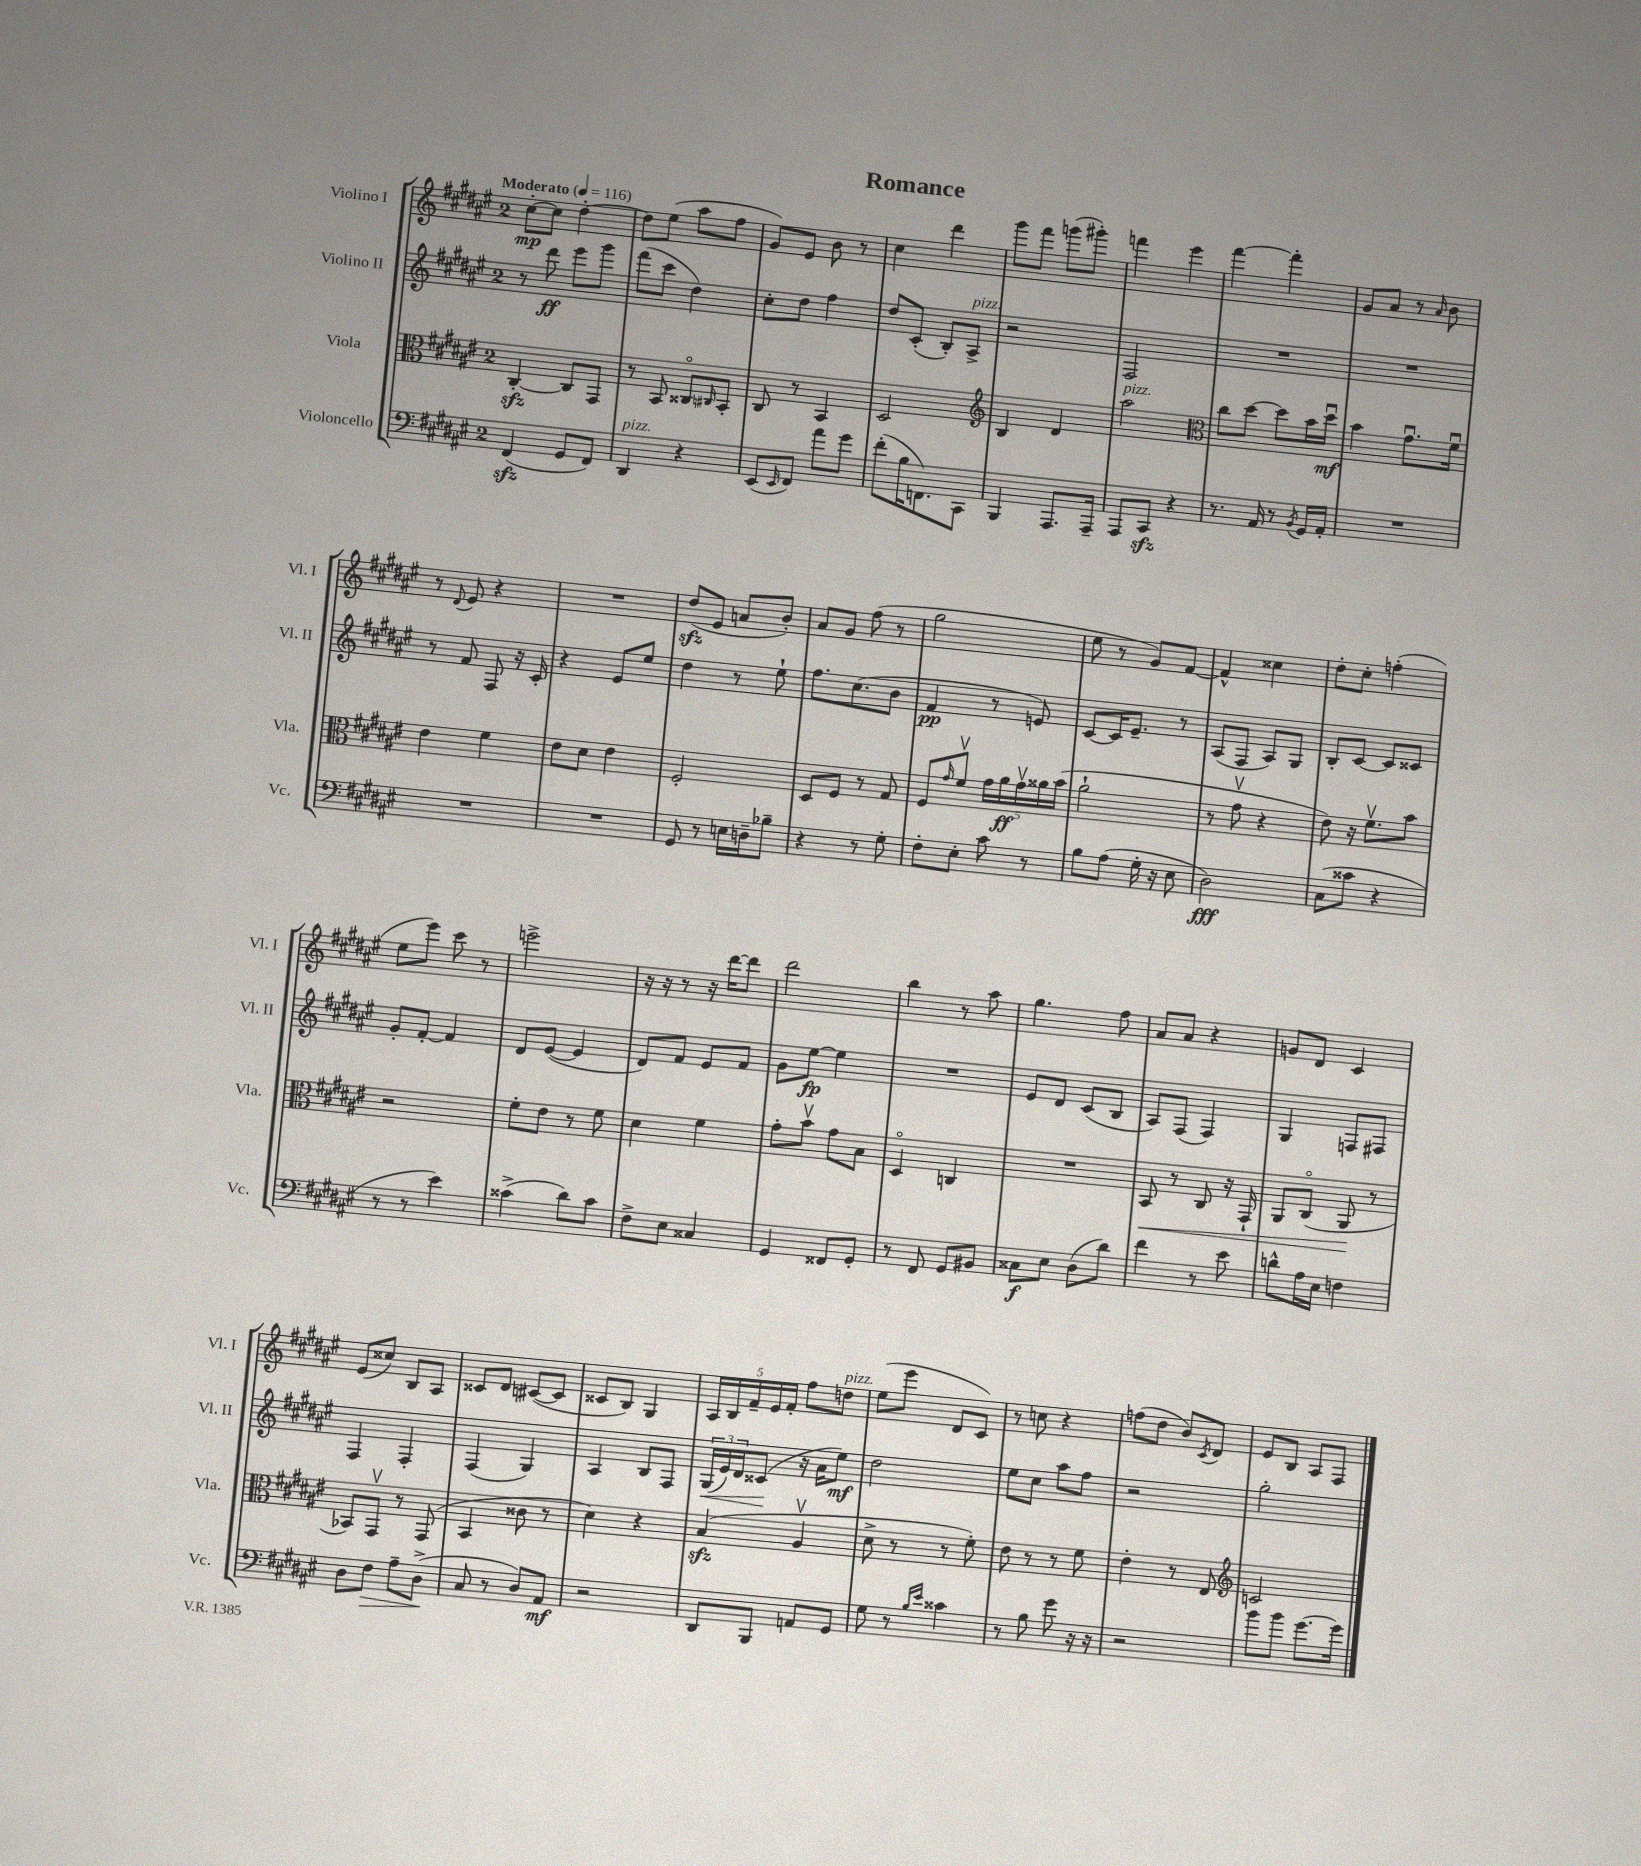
\header { title = "Romance" }
<<
\new StaffGroup <<
\new Staff = "s0" \with { instrumentName = "Violino I" shortInstrumentName = "Vl. I" } {
    \clef treble \key fis \major \once \override Staff.TimeSignature.style = #'single-digit \time 2/4 \tempo "Moderato" 4 = 116
    cis''8~-.\mp cis''8 dis''4~-. |
    dis''8 eis''8( ais''8 fis''8 |
    gis'8) eis'8 b'8 r8 |
    cis''4 dis'''4 |
    gis'''8 fis'''8 g'''8( gis'''8-.) |
    f'''4 eis'''4 |
    fis'''4~ fis'''4-. |
    gis'8 ais'8 r8 \grace { ais'16 } b'8 |
    r8 \appoggiatura { dis'8 } eis'8 r4 |
    R2 |
    dis''8\sfz( eis'8 a'8 b'8-.) |
    ais'8 gis'8 fis''8( r8 |
    gis''2 |
    eis''8 r8 gis'8) fis'8~ |
    fis'4-^ cisis''4 |
    dis''8-. cis''8-. f''4-.( |
    eis''8 eis'''8) cis'''8 r8 |
    e'''2-> |
    r16 r16 r8 r16 dis'''16~ dis'''8 |
    dis'''2 |
    b''4 r8 ais''8 |
    gis''4. fis''8 |
    ais'8 ais'8 r4 |
    g'8 dis'8 cis'4 |
    eis'8( cisis''8) b8 ais8 |
    cisis'8 dis'8 cis'8~( cis'8 |
    cisis'8 b8) gis4 |
    \tuplet 5/4 { ais16 b16 fis'16-- eis'16 fis'16-. } fis''8 d''8^\markup { \italic "pizz." } |
    eis''8( eis'''8 dis'8 cis'8) |
    r8 c''8 r4 |
    f''8( dis''8 b'8) \acciaccatura { cis'8 } dis'8 |
    eis'8 b8 ais8 fis8 \bar "|." |
}
\new Staff = "s1" \with { instrumentName = "Violino II" shortInstrumentName = "Vl. II" } {
    \clef treble \key fis \major \once \override Staff.TimeSignature.style = #'single-digit \time 2/4
    r8 dis'''8\ff eis'''8 gis'''8 |
    fis'''8( cis'''8 dis''4) |
    cis''8-. dis''8 fis''4 |
    dis''8 cis'8-.( b8-.) ais8->^\markup { \italic "pizz." } |
    r2 |
    fis2 |
    R2 |
    R2 |
    r8 fis'8 fis8 r16 cis'16-. |
    r4 eis'8 eis''8 |
    dis''4 r8 eis''8-! |
    fis''8. cis''8.( b'8 |
    fis'4\pp r8 e'8) |
    cis'8~ cis'16 eis'8.-- r8 |
    ais8( fis8 ais8) gis8 |
    b8-. cis'8~ cis'8 cisis'8 |
    gis'8-. fis'8~-. fis'4 |
    dis'8 eis'8~( eis'4 |
    dis'8) fis'8 eis'8 fis'8 |
    gis'8 eis''8~\fp eis''4 |
    R2 |
    eis'8 dis'8 cis'8( b8 |
    ais8) fis8( fis4) |
    gis4 f8 fis8 |
    fis4 fis4-. |
    fis4( gis4) |
    ais4 b8 fis8 |
    \tuplet 3/2 { gis16\<( eis'16) dis'16 } cisis'8\!( r16 ais'16 eis''8\mf) |
    dis''2 |
    eis''8 cis''8 ais''8 fis''8 |
    r2 |
    gis''2-. \bar "|." |
}
\new Staff = "s2" \with { instrumentName = "Viola" shortInstrumentName = "Vla." } {
    \clef alto \key fis \major \once \override Staff.TimeSignature.style = #'single-digit \time 2/4
    cis4~-.\sfz cis8 gis,8 |
    r8 b,8 cisis8\flageolet \grace { cis16 } b,8-. |
    cis8 r8 b,4 |
    dis2 |
    \clef treble b4 dis'4 |
    ais''2^\markup { \italic "pizz." } |
    \clef alto cis''8 dis''8~ dis''8 b'16 dis''16\downbow\mf |
    b'4 gis'8.\downbow fis'16\downbow |
    eis'4 fis'4 |
    eis'8 dis'8 eis'4 |
    fis2-. |
    dis8 fis8 r8 gis8 |
    fis8 \grace { gis'16 } fis'8\upbow \tuplet 5/4 { gis'16 ais'16\ff gis'16\upbow aisis'16 b'16( } |
    ais'2-! |
    r8 gis'8\upbow r4 |
    eis'8) r16 fis'8.\upbow b'8 |
    r2 |
    fis'8-. eis'8 r8 fis'8 |
    dis'4 fis'4 |
    gis'8-. b'8\upbow gis'8 b8 |
    dis4\flageolet c4 |
    R2 |
    b,8\< r8 cis8 r16 gis,16-! |
    ais,8 cis8\flageolet( ais,8\! r8 |
    bes,8) gis,8\upbow r8 gis,8( |
    b,4 cisis'8 r8 |
    dis'4) r4 |
    b4\sfz( ais4\upbow |
    dis'8-> r8 r8 fis'8-.) |
    eis'8 r8 r8 fis'8 |
    eis'4-. r8 eis8 |
    \clef treble c'2 \bar "|." |
}
\new Staff = "s3" \with { instrumentName = "Violoncello" shortInstrumentName = "Vc." } {
    \clef bass \key fis \major \once \override Staff.TimeSignature.style = #'single-digit \time 2/4
    fis,4\sfz( gis,8 fis,8) |
    dis,4^\markup { \italic "pizz." } r4 |
    eis,8( \grace { eis,16 } fis,8) ais'8 gis'8 |
    fis'8-.( b16 f,8.) cis,8 |
    b,,4 ais,,8. ais,,16-- |
    ais,,8 cis,8\sfz r4 |
    r8. ais,16 r8 \acciaccatura { b,8 } gis,16 ais,16-. |
    R2 |
    R2 |
    R2 |
    gis,8 r8 e16 d16-- bes8-- |
    r4 r8 gis8-. |
    fis8-. eis8-. cis'8 r8 |
    b8 ais8( gis16-. r16 eis8 |
    dis2\fff) |
    cis8( cisis'8 r4 |
    r8 r8 eis'4) |
    cisis'4->( dis'8) cisis'8 |
    fis8-> eis8 cisis4 |
    gis,4 fisis,8 gis,8-. |
    r8 fis,8 gis,8 bis,8 |
    cisis8\f eis8 dis8( dis'8) |
    fis'4 r8 eis'8 |
    d'8-^ ais16 eis16 f4 |
    dis8 fis8\> ais8-- dis8->\!( |
    cis8 r8 dis8) ais,8\mf |
    r2 |
    dis,8 b,,8 a,8 gis,8 |
    gis8 r8 \grace { b16 eis'16 } cisis'4 |
    r8 b8 gis'8 r16 r16 |
    r2 |
    b'8 b'8 gis'8.~ gis'16 \bar "|." |
}
>>
>>
\layout { \context { \Score \remove "Bar_number_engraver" } }
